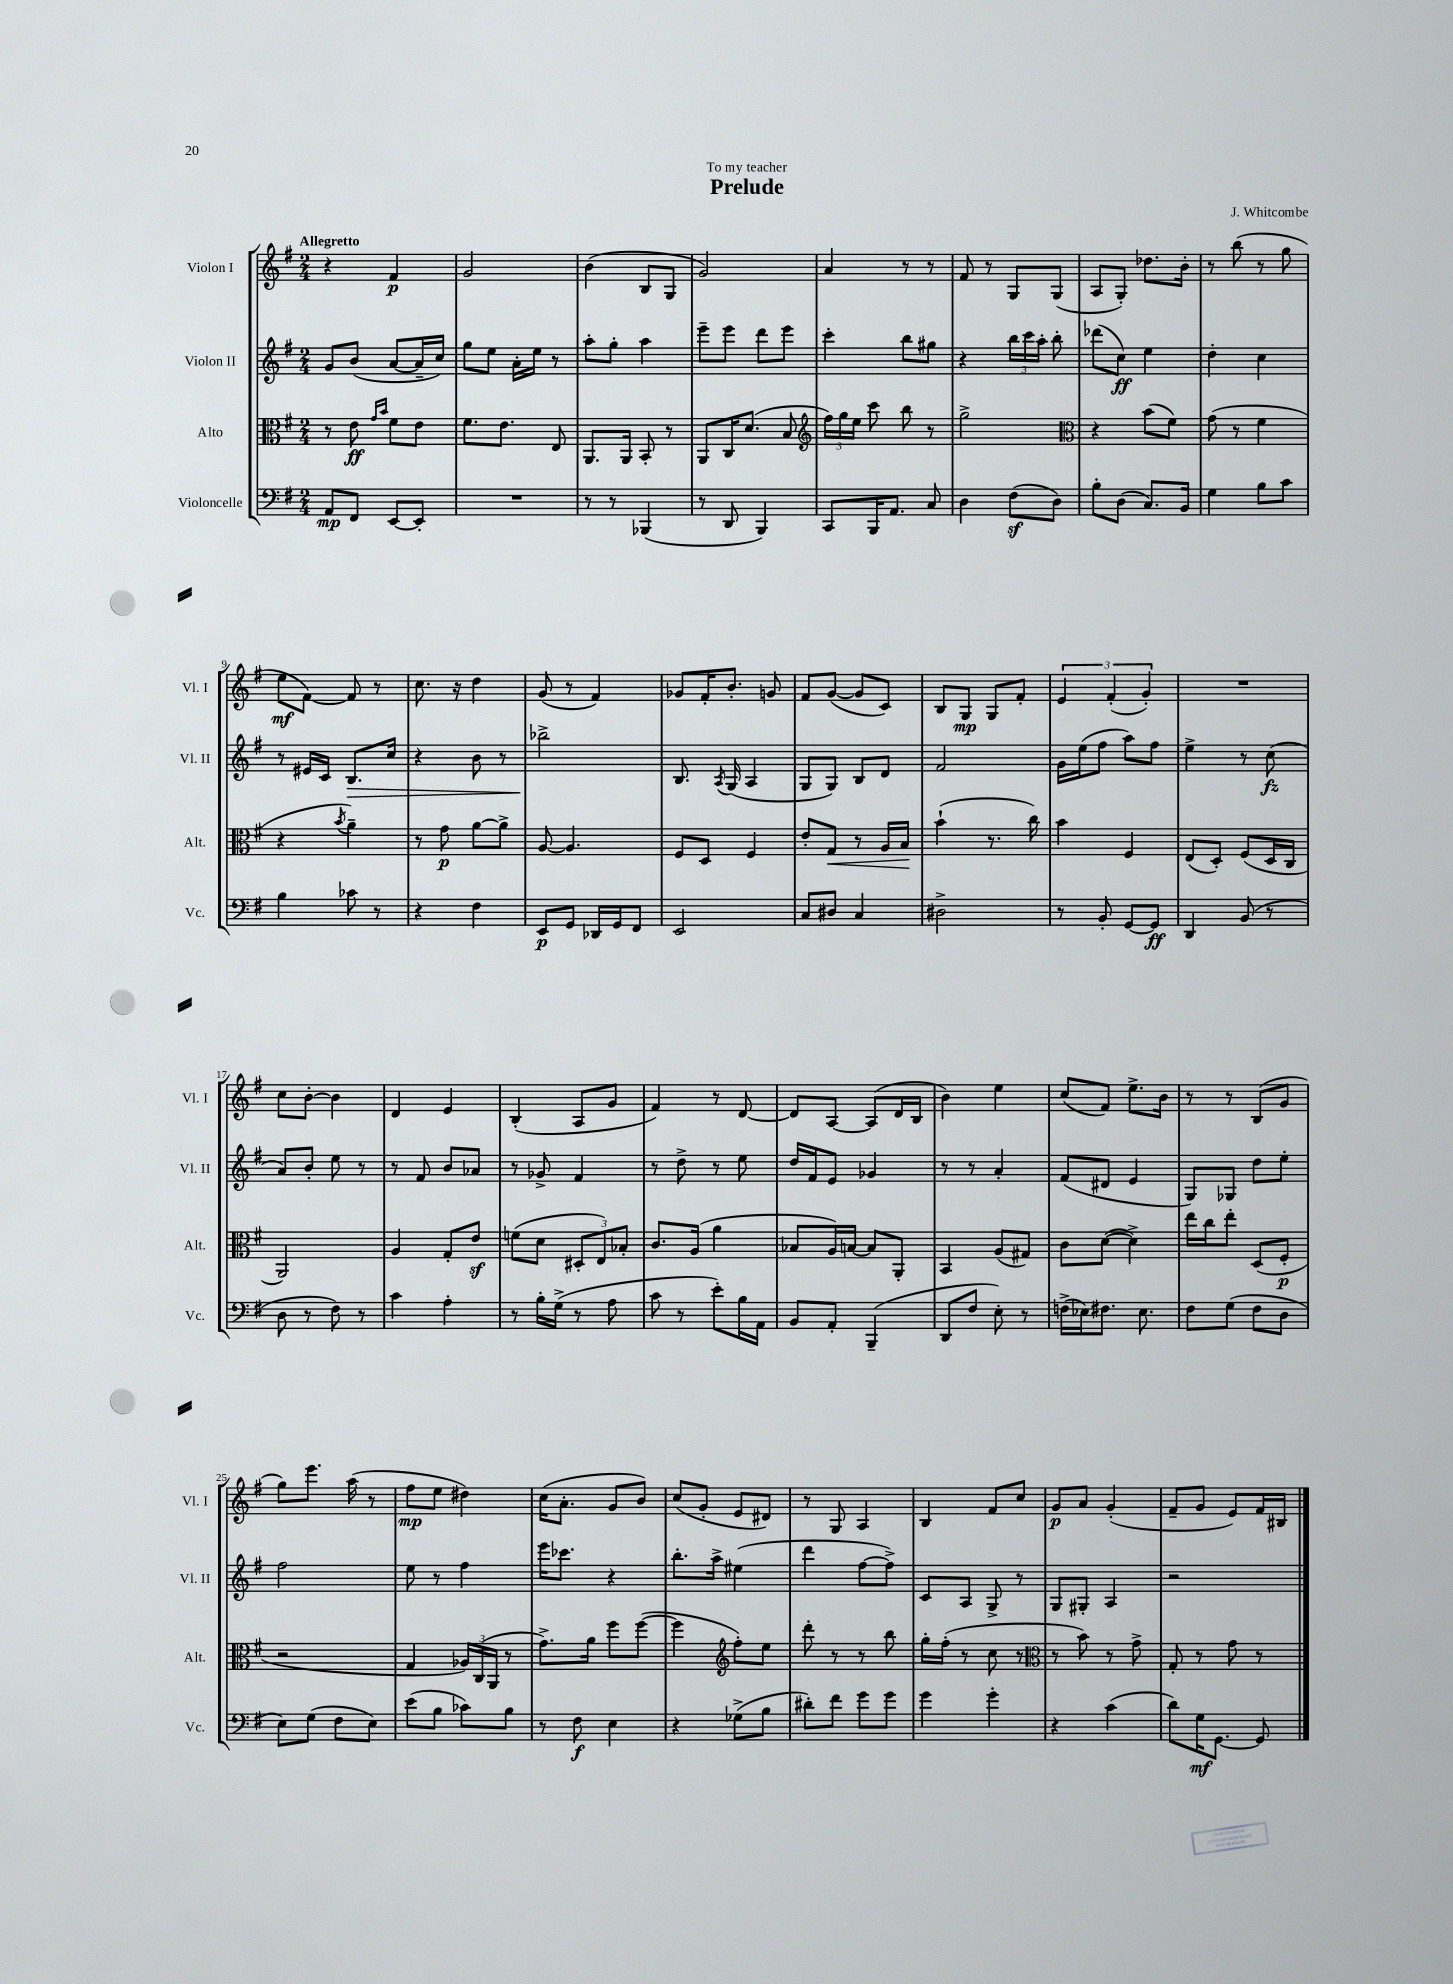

**kern	**dynam	**kern	**dynam	**kern	**dynam	**kern	**dynam
*part4	*part4	*part3	*part3	*part2	*part2	*part1	*part1
*staff4	*staff4	*staff3	*staff3	*staff2	*staff2	*staff1	*staff1
*I"Violoncelle	*	*I"Alto	*	*I"Violon II	*	*I"Violon I	*
*I'Vc.	*	*I'Alt.	*	*I'Vl. II	*	*I'Vl. I	*
*clefF4	*	*clefC3	*	*clefG2	*	*clefG2	*
*k[f#]	*	*k[f#]	*	*k[f#]	*	*k[f#]	*
*M2/4	*	*M2/4	*	*M2/4	*	*M2/4	*
=1	=1	=1	=1	=1	=1	=1	=1
!	!	!	!	!	!	!LO:TX:a:B:t=Allegretto	!
8AA/L	mp	8r	.	8g/L	.	4r	.
8FF#/J	.	8e\	ff	(8b/J	.	.	.
.	.	16qqg/LL	.	.	.	.	.
.	.	16qqb/JJ	.	.	.	.	.
[8EE/L	.	8f#\L	.	[8a/L	.	4f#/	p
8EE'/J]	.	8e\J	.	16a~/L]	.	.	.
.	.	.	.	16cc/JJ)	.	.	.
=2	=2	=2	=2	=2	=2	=2	=2
2r	.	8.f#\L	.	8gg\L	.	2g/	.
.	.	.	.	8ee\J	.	.	.
.	.	8.e\J	.	.	.	.	.
.	.	.	.	16a'\LL	.	.	.
.	.	.	.	16ee\JJ	.	.	.
.	.	8E/	.	8r	.	.	.
=3	=3	=3	=3	=3	=3	=3	=3
8r	.	8.AA/L	.	8aa'\L	.	(4b\	.
8r	.	.	.	8gg'\J	.	.	.
.	.	16AA/Jk	.	.	.	.	.
(4BBB-X/	.	8BB'/	.	4aa\	.	8B/L	.
.	.	8r	.	.	.	8G/J	.
=4	=4	=4	=4	=4	=4	=4	=4
8r	.	8AA/L	.	8eee~\L	.	2g/)	.
8DD/	.	16C/K	.	8eee\J	.	.	.
.	.	(8.d/J	.	.	.	.	.
4BBB/)	.	.	.	8ddd\L	.	.	.
.	.	8B/	.	8eee\J	.	.	.
=5	=5	=5	=5	=5	=5	=5	=5
*	*	*clefG2	*	*	*	*	*
8CC/L	.	24ff#\LL)	.	4ccc'\	.	4a/	.
.	.	24gg\	.	.	.	.	.
.	.	24ee\JJ	.	.	.	.	.
16BBB/K	.	8ccc\	.	.	.	.	.
8.AA/J	.	.	.	.	.	.	.
.	.	8bb\	.	8bb\L	.	8r	.
8C/	.	8r	.	8gg#X\J	.	8r	.
=6	=6	=6	=6	=6	=6	=6	=6
4D\	.	2gg^\	.	4r	.	8f#/	.
.	.	.	.	.	.	8r	.
(8F#z\L	.	.	.	24bb\LL	.	8G/L	.
.	.	.	.	24ccc\	.	.	.
.	.	.	.	24aa'\JJ	.	.	.
8D\J)	.	.	.	8bb'\	.	(8G/J	.
=7	=7	=7	=7	=7	=7	=7	=7
*	*	*clefC3	*	*	*	*	*
8B'\L	.	4r	.	(8ddd-X\L	.	8A/L	.
(8D\J	.	.	.	8cc\J)	ff	8G'/J)	.
8.C/L)	.	(8b\L	.	4ee\	.	8.dd-X\L	.
.	.	8f#\J)	.	.	.	.	.
16BB/Jk	.	.	.	.	.	16b'\Jk	.
=8	=8	=8	=8	=8	=8	=8	=8
4G\	.	(8g\	.	4dd'\	.	8r	.
.	.	8r	.	.	.	(8bb\	.
8B\L	.	4f#\	.	4cc\	.	8r	.
8c\J	.	.	.	.	.	8gg\	.
!!LO:LB:g=z
=9	=9	=9	=9	=9	=9	=9	=9
4B\	.	4r	.	8r	.	8ee\L	mf
.	.	.	.	16e#X/LL	.	[8f#\J)	.
.	.	.	.	16c/JJ	.	.	.
.	.	8qb/	.	.	.	.	.
!	!	!	!	!	!LO:HP:b	!	!
8c-X\	.	4a~\)	.	8.B/L	>	8f#/]	.
8r	.	.	.	.	.	8r	.
.	.	.	.	16cc/Jk	.	.	.
=10	=10	=10	=10	=10	=10	=10	=10
4r	.	8r	.	4r	.	8.cc\	.
.	.	8g\	p	.	.	.	.
.	.	.	.	.	.	16r	.
4F#\	.	[8a\L	.	8b\	.	4dd\	.
.	.	8a^\J]	.	8r	.	.	.
=11	=11	=11	=11	=11	=11	=11	=11
8EE/L	p	[8A/	.	2bb-X^\	.	(8g/	.
8GG/J	.	4.A/]	.	.	.	8r	.
16DD-X/LL	.	.	.	.	.	4f#/)	.
16GG/J	.	.	.	.	.	.	.
8FF#/J	.	.	.	.	.	.	.
.	.	.	.	.	]	.	.
=12	=12	=12	=12	=12	=12	=12	=12
2EE/	.	8F#/L	.	8.B/	.	8g-X/L	.
.	.	8D/J	.	.	.	16f#'/K	.
.	.	.	.	8qA/	.	.	.
.	.	.	.	(16G/	.	8.b'/J	.
.	.	4F#/	.	4A/	.	.	.
.	.	.	.	.	.	8gn/	.
=13	=13	=13	=13	=13	=13	=13	=13
8C/L	.	8e'/L	.	8G/L	.	8f#/L	.
!	!	!	!LO:HP:b	!	!	!	!
8D#X/J	.	8G/J	<	8G/J)	.	([8g/J	.
4C/	.	8r	.	8B/L	.	8g/L]	.
.	.	16A/LL	.	8d/J	.	8c/J)	.
.	.	16B/JJ	.	.	.	.	.
.	.	.	[	.	.	.	.
=14	=14	=14	=14	=14	=14	=14	=14
2D#X^\	.	(4b`\	.	2f#/	.	8B/L	.
.	.	.	.	.	.	8G/J	mp
.	.	8.r	.	.	.	8G/L	.
.	.	.	.	.	.	8f#'/J	.
.	.	16cc\)	.	.	.	.	.
=15	=15	=15	=15	=15	=15	=15	=15
8r	.	4b\	.	16g\LL	.	6e/	.
.	.	.	.	(16ee\J	.	.	.
8BB'/	.	.	.	8ff#\J	.	.	.
.	.	.	.	.	.	(6f#'/	.
[8GG/L	.	4F#/	.	8aa\L)	.	.	.
.	.	.	.	.	.	6g'/)	.
8GG/J]	ff	.	.	8ff#\J	.	.	.
=16	=16	=16	=16	=16	=16	=16	=16
4DD/	.	(8E/L	.	4ee^\	.	2r	.
.	.	8D'/J)	.	.	.	.	.
(8BB/	.	(8F#/L	.	8r	.	.	.
8r	.	16D/L	.	(8cc\	fz	.	.
.	.	16C/JJ	.	.	.	.	.
!!LO:LB:g=z
=17	=17	=17	=17	=17	=17	=17	=17
8D\	.	2AA/)	.	8a/L)	.	8cc\L	.
8r	.	.	.	8b'/J	.	[8b'\J	.
8F#\)	.	.	.	8ee\	.	4b\]	.
8r	.	.	.	8r	.	.	.
=18	=18	=18	=18	=18	=18	=18	=18
4c\	.	4A/	.	8r	.	4d/	.
.	.	.	.	8f#/	.	.	.
4A'\	.	8G'/L	.	8b/L	.	4e/	.
.	.	8ez/J	.	8a-X/J	.	.	.
=19	=19	=19	=19	=19	=19	=19	=19
8r	.	(8fn\L	.	8r	.	(4B'/	.
16B'\LL	.	8d\J	.	8g-X^/	.	.	.
(16G^\JJ	.	.	.	.	.	.	.
8r	.	12D#X'/L	.	4f#/	.	8A/L	.
.	.	12E/)	.	.	.	.	.
8A\	.	.	.	.	.	8g/J	.
.	.	12B-X'/J	.	.	.	.	.
=20	=20	=20	=20	=20	=20	=20	=20
8c\	.	8.c/L	.	8r	.	4f#/)	.
8r	.	.	.	8dd^\	.	.	.
.	.	(16A/Jk	.	.	.	.	.
8e'\L)	.	4a\	.	8r	.	8r	.
16B\L	.	.	.	8ee\	.	[8d/	.
16AA\JJ	.	.	.	.	.	.	.
=21	=21	=21	=21	=21	=21	=21	=21
8BB/L	.	8B-X/L	.	16dd/LL	.	8d/L]	.
.	.	.	.	16f#/J	.	.	.
8AA'/J	.	16A/L)	.	8e/J	.	[8A/J	.
.	.	[16Bn/JJ	.	.	.	.	.
(4BBB~/	.	8B/L]	.	4g-X/	.	(8A/L]	.
.	.	8AA'/J	.	.	.	16d/L	.
.	.	.	.	.	.	16B/JJ	.
=22	=22	=22	=22	=22	=22	=22	=22
8DD/L	.	4BB/	.	8r	.	4b\)	.
8F#/J	.	.	.	8r	.	.	.
8E'\)	.	(8A/L	.	4a'/	.	4ee\	.
8r	.	8G#X/J)	.	.	.	.	.
=23	=23	=23	=23	=23	=23	=23	=23
(16Fn^\LL	.	8c\L	.	(8f#/L	.	(8cc/L	.
16E-X\J)	.	.	.	.	.	.	.
8.F#X\J	.	([8d\J	.	8d#X/J	.	8f#/J)	.
.	.	4d^\])	.	4e/	.	8.ee^\L	.
8.E-\	.	.	.	.	.	.	.
.	.	.	.	.	.	16b\Jk	.
=24	=24	=24	=24	=24	=24	=24	=24
8F#\L	.	16ee\LL	.	8G/L)	.	8r	.
.	.	16cc\J	.	.	.	.	.
(8G\J	.	8ee'\J	.	8G-X/J	.	8r	.
8F#\L	.	(8D/L	.	8dd\L	.	(8B/L	.
8D\J	.	8F#'/J	p	8ee'\J	.	8g/J	.
!!LO:LB:g=z
=25	=25	=25	=25	=25	=25	=25	=25
8E\L)	.	2r	.	2ff#\	.	8gg\L)	.
(8G\J	.	.	.	.	.	8.eee\J	.
8F#\L	.	.	.	.	.	.	.
.	.	.	.	.	.	(16aa\	.
8E\J)	.	.	.	.	.	8r	.
=26	=26	=26	=26	=26	=26	=26	=26
(8e\L	.	4G/	.	8ee\	.	8ff#\L	mp
8B\J	.	.	.	8r	.	8ee\J	.
8c-X\L)	.	24A-X/LL)	.	4ff#\	.	4dd#X\)	.
.	.	(24C/	.	.	.	.	.
.	.	24AA/JJ	.	.	.	.	.
8B\J	.	8r	.	.	.	.	.
=27	=27	=27	=27	=27	=27	=27	=27
8r	.	8.g^\L)	.	16eee\KL	.	(16cc\KL	.
.	.	.	.	8.ccc-X\J	.	8.a'\J	.
8F#\	f	.	.	.	.	.	.
.	.	16a\Jk	.	.	.	.	.
4E\	.	8ff#\L	.	4r	.	8g/L	.
.	.	([8ff#\J	.	.	.	8b/J)	.
=28	=28	=28	=28	=28	=28	=28	=28
4r	.	4ff#\]	.	8.bb'\L	.	(8cc/L	.
.	.	.	.	.	.	8g'/J	.
.	.	.	.	16aa^\Jk	.	.	.
*	*	*clefG2	*	*	*	*	*
(8G-X^\L	.	8ff#'\L)	.	(4ee#X\	.	8e/L	.
8B\J	.	8ee\J	.	.	.	8d#X/J)	.
=29	=29	=29	=29	=29	=29	=29	=29
8d#X'\L)	.	8ddd'\	.	4ddd\	.	8r	.
8f#\J	.	8r	.	.	.	8G/	.
8g\L	.	8r	.	[8ff#\L	.	4A/	.
8g\J	.	8bb\	.	8ff#^\J])	.	.	.
=30	=30	=30	=30	=30	=30	=30	=30
4g\	.	16gg'\LL	.	8c/L	.	4B/	.
.	.	(16ff#'\JJ	.	.	.	.	.
.	.	8r	.	8A/J	.	.	.
4g'\	.	8cc\	.	8G^/	.	8f#/L	.
.	.	8r	.	8r	.	8cc/J	.
=31	=31	=31	=31	=31	=31	=31	=31
*	*	*clefC3	*	*	*	*	*
4r	.	8r	.	8G/L	.	8g/L	p
.	.	8b\)	.	8G#X'/J	.	8a/J	.
(4c\	.	8r	.	4A/	.	(4g'/	.
.	.	8g^\	.	.	.	.	.
=32	=32	=32	=32	=32	=32	=32	=32
8d\L)	.	8G'/	.	2r	.	8f#~/L	.
16G\K	mf	8r	.	.	.	8g/J	.
[8.GG\J	.	.	.	.	.	.	.
.	.	8g\	.	.	.	8e/L)	.
8GG/]	.	8r	.	.	.	16f#/L	.
.	.	.	.	.	.	16B#X/JJ	.
==	==	==	==	==	==	==	==
*-	*-	*-	*-	*-	*-	*-	*-
